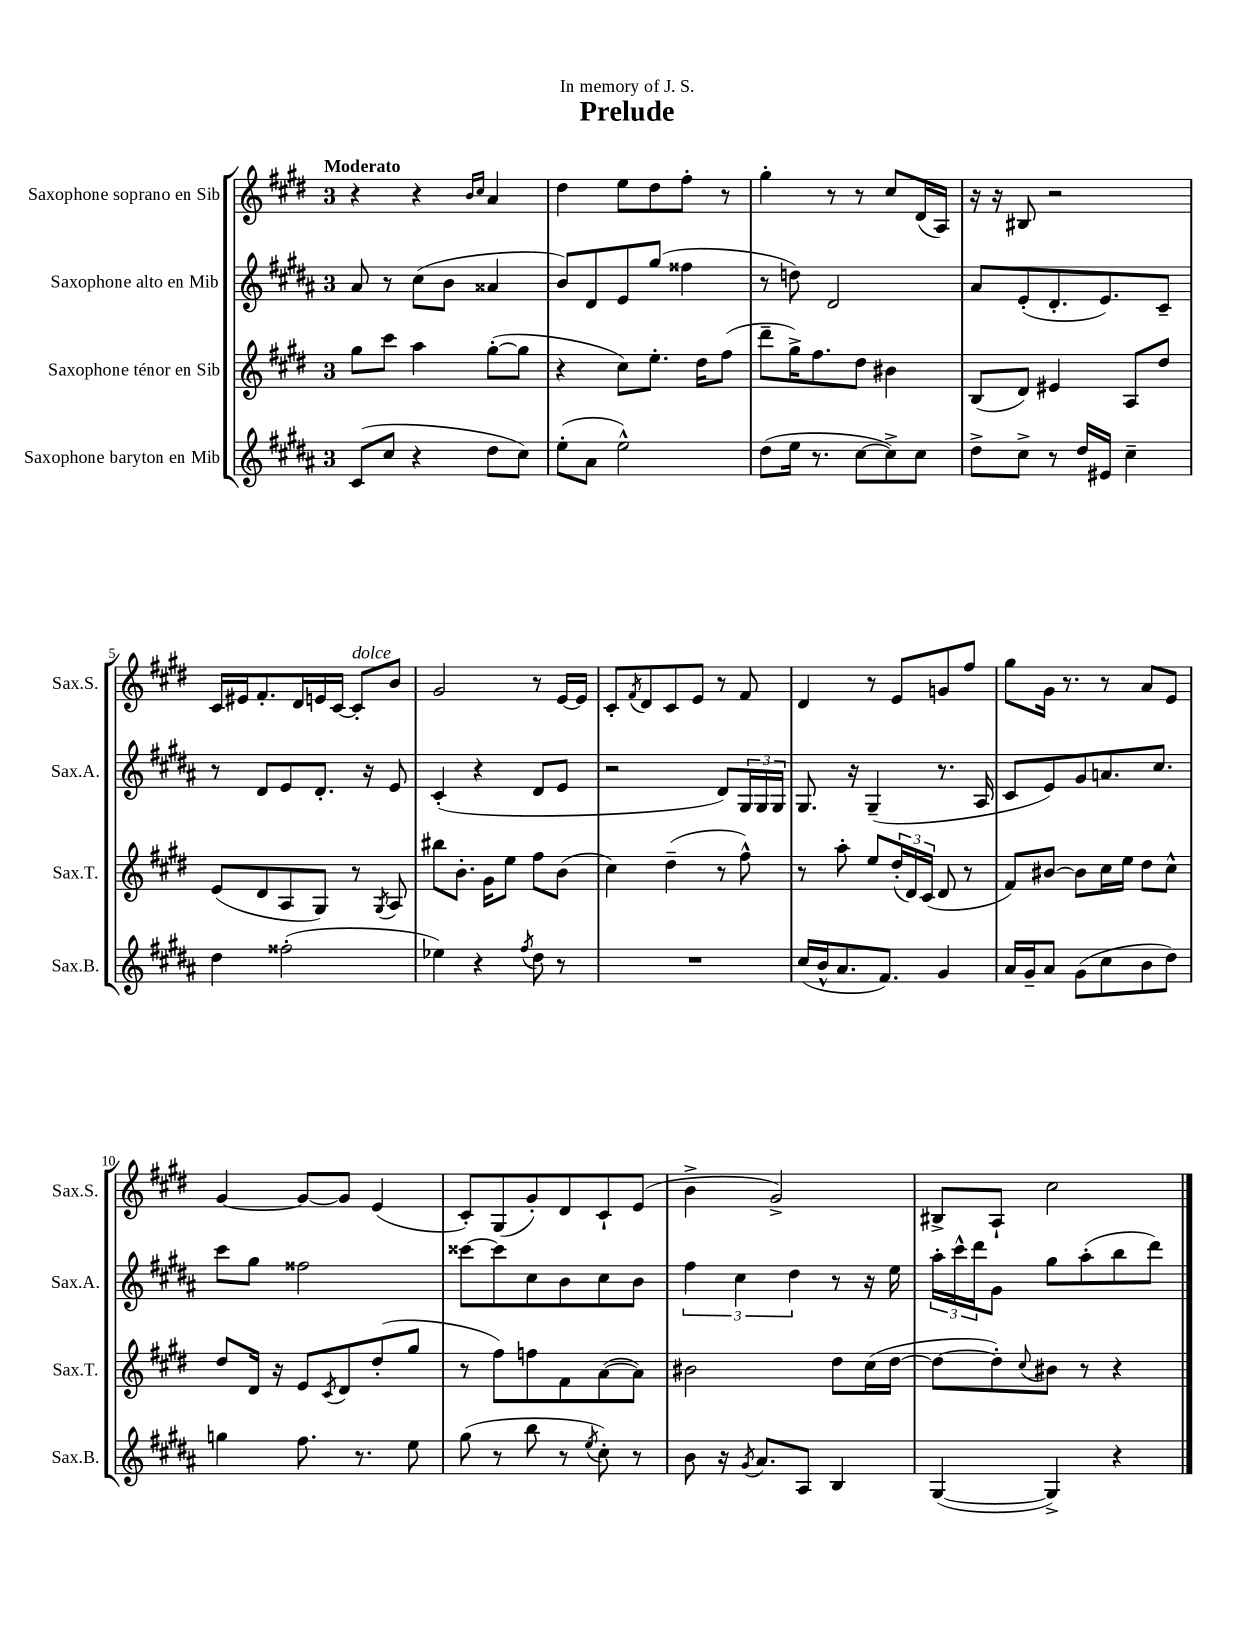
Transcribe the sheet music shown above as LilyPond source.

\header { title = "Prelude" dedication = "In memory of J. S." }
<<
\new StaffGroup <<
\new Staff = "s0" \with { instrumentName = "Saxophone soprano en Sib" shortInstrumentName = "Sax.S." } {
    \clef treble \key e \major \once \override Staff.TimeSignature.style = #'single-digit \time 3/4 \tempo "Moderato"
    r4 r4 \grace { b'16 cis''16 } a'4 |
    dis''4 e''8 dis''8 fis''8-. r8 |
    gis''4-. r8 r8 cis''8 dis'16( a16) |
    r16 r16 bis8 r2 |
    cis'16 eis'16 fis'8.-. dis'16 e'16 cis'16~ cis'8-.^\markup { \italic "dolce" } b'8 |
    gis'2 r8 e'16~ e'16 |
    cis'8-. \acciaccatura { fis'8 } dis'8 cis'8 e'8 r8 fis'8 |
    dis'4 r8 e'8 g'8 fis''8 |
    gis''8 gis'16 r8. r8 a'8 e'8 |
    gis'4~ gis'8~ gis'8 e'4( |
    cis'8-.) gis8( gis'8-.) dis'8 cis'8-! e'8( |
    b'4-> gis'2->) |
    bis8-> a8-! cis''2 \bar "|." |
}
\new Staff = "s1" \with { instrumentName = "Saxophone alto en Mib" shortInstrumentName = "Sax.A." } {
    \clef treble \key b \major \once \override Staff.TimeSignature.style = #'single-digit \time 3/4
    ais'8 r8 cis''8( b'8 aisis'4 |
    b'8) dis'8 e'8 gis''8( fisis''4 |
    r8 d''8) dis'2 |
    ais'8 e'8-.( dis'8.-. e'8.) cis'8-- |
    r8 dis'8 e'8 dis'8.-. r16 e'8 |
    cis'4-.( r4 dis'8 e'8 |
    r2 dis'8) \tuplet 3/2 { gis16 gis16 gis16 } |
    gis8. r16 gis4--( r8. ais16 |
    cis'8 e'8) gis'8 a'8. cis''8. |
    cis'''8 gis''8 fisis''2 |
    cisis'''8~ cisis'''8 cis''8 b'8 cis''8 b'8 |
    \tuplet 3/2 { fis''4 cis''4 dis''4 } r8 r16 e''16 |
    \tuplet 3/2 { ais''16-. cis'''16-^ dis'''16 } gis'8 gis''8 ais''8-.( b''8 dis'''8) \bar "|." |
}
\new Staff = "s2" \with { instrumentName = "Saxophone ténor en Sib" shortInstrumentName = "Sax.T." } {
    \clef treble \key e \major \once \override Staff.TimeSignature.style = #'single-digit \time 3/4
    gis''8 cis'''8 a''4 gis''8~-.( gis''8 |
    r4 cis''8) e''8.-. dis''16 fis''8( |
    dis'''8-- gis''16->) fis''8. dis''8 bis'4 |
    b8( dis'8) eis'4 a8 dis''8 |
    e'8( dis'8 a8 gis8) r8 \acciaccatura { gis8 } a8 |
    bis''8 b'8.-. gis'16 e''8 fis''8 b'8( |
    cis''4) dis''4--( r8 fis''8-^) |
    r8 a''8-. e''8 \tuplet 3/2 { dis''16-.( dis'16) cis'16( } dis'8 r8 |
    fis'8) bis'8~ bis'8 cis''16 e''16 dis''8 cis''8-^ |
    dis''8 dis'16 r16 e'8 \acciaccatura { cis'8 } dis'8 dis''8-.( gis''8 |
    r8 fis''8) f''8 fis'8 a'8~( a'8) |
    bis'2 dis''8 cis''16( dis''16~ |
    dis''8~ dis''8-.) \appoggiatura { cis''8 } bis'8 r8 r4 \bar "|." |
}
\new Staff = "s3" \with { instrumentName = "Saxophone baryton en Mib" shortInstrumentName = "Sax.B." } {
    \clef treble \key b \major \once \override Staff.TimeSignature.style = #'single-digit \time 3/4
    cis'8( cis''8 r4 dis''8 cis''8) |
    e''8-.( ais'8 e''2-^) |
    dis''8( e''16 r8. cis''8~ cis''8->) cis''8 |
    dis''8-> cis''8-> r8 dis''16 eis'16 cis''4-- |
    dis''4 fisis''2-.( |
    ees''4) r4 \acciaccatura { fis''8 } dis''8 r8 |
    R2. |
    cis''16( b'16-^ ais'8. fis'8.) gis'4 |
    ais'16 gis'16-- ais'8 gis'8( cis''8 b'8 dis''8) |
    g''4 fis''8. r8. e''8 |
    gis''8( r8 b''8 r8 \acciaccatura { e''8 } cis''8-.) r8 |
    b'8 r16 \acciaccatura { gis'8 } ais'8. ais8 b4 |
    gis4~( gis4->) r4 \bar "|." |
}
>>
>>
